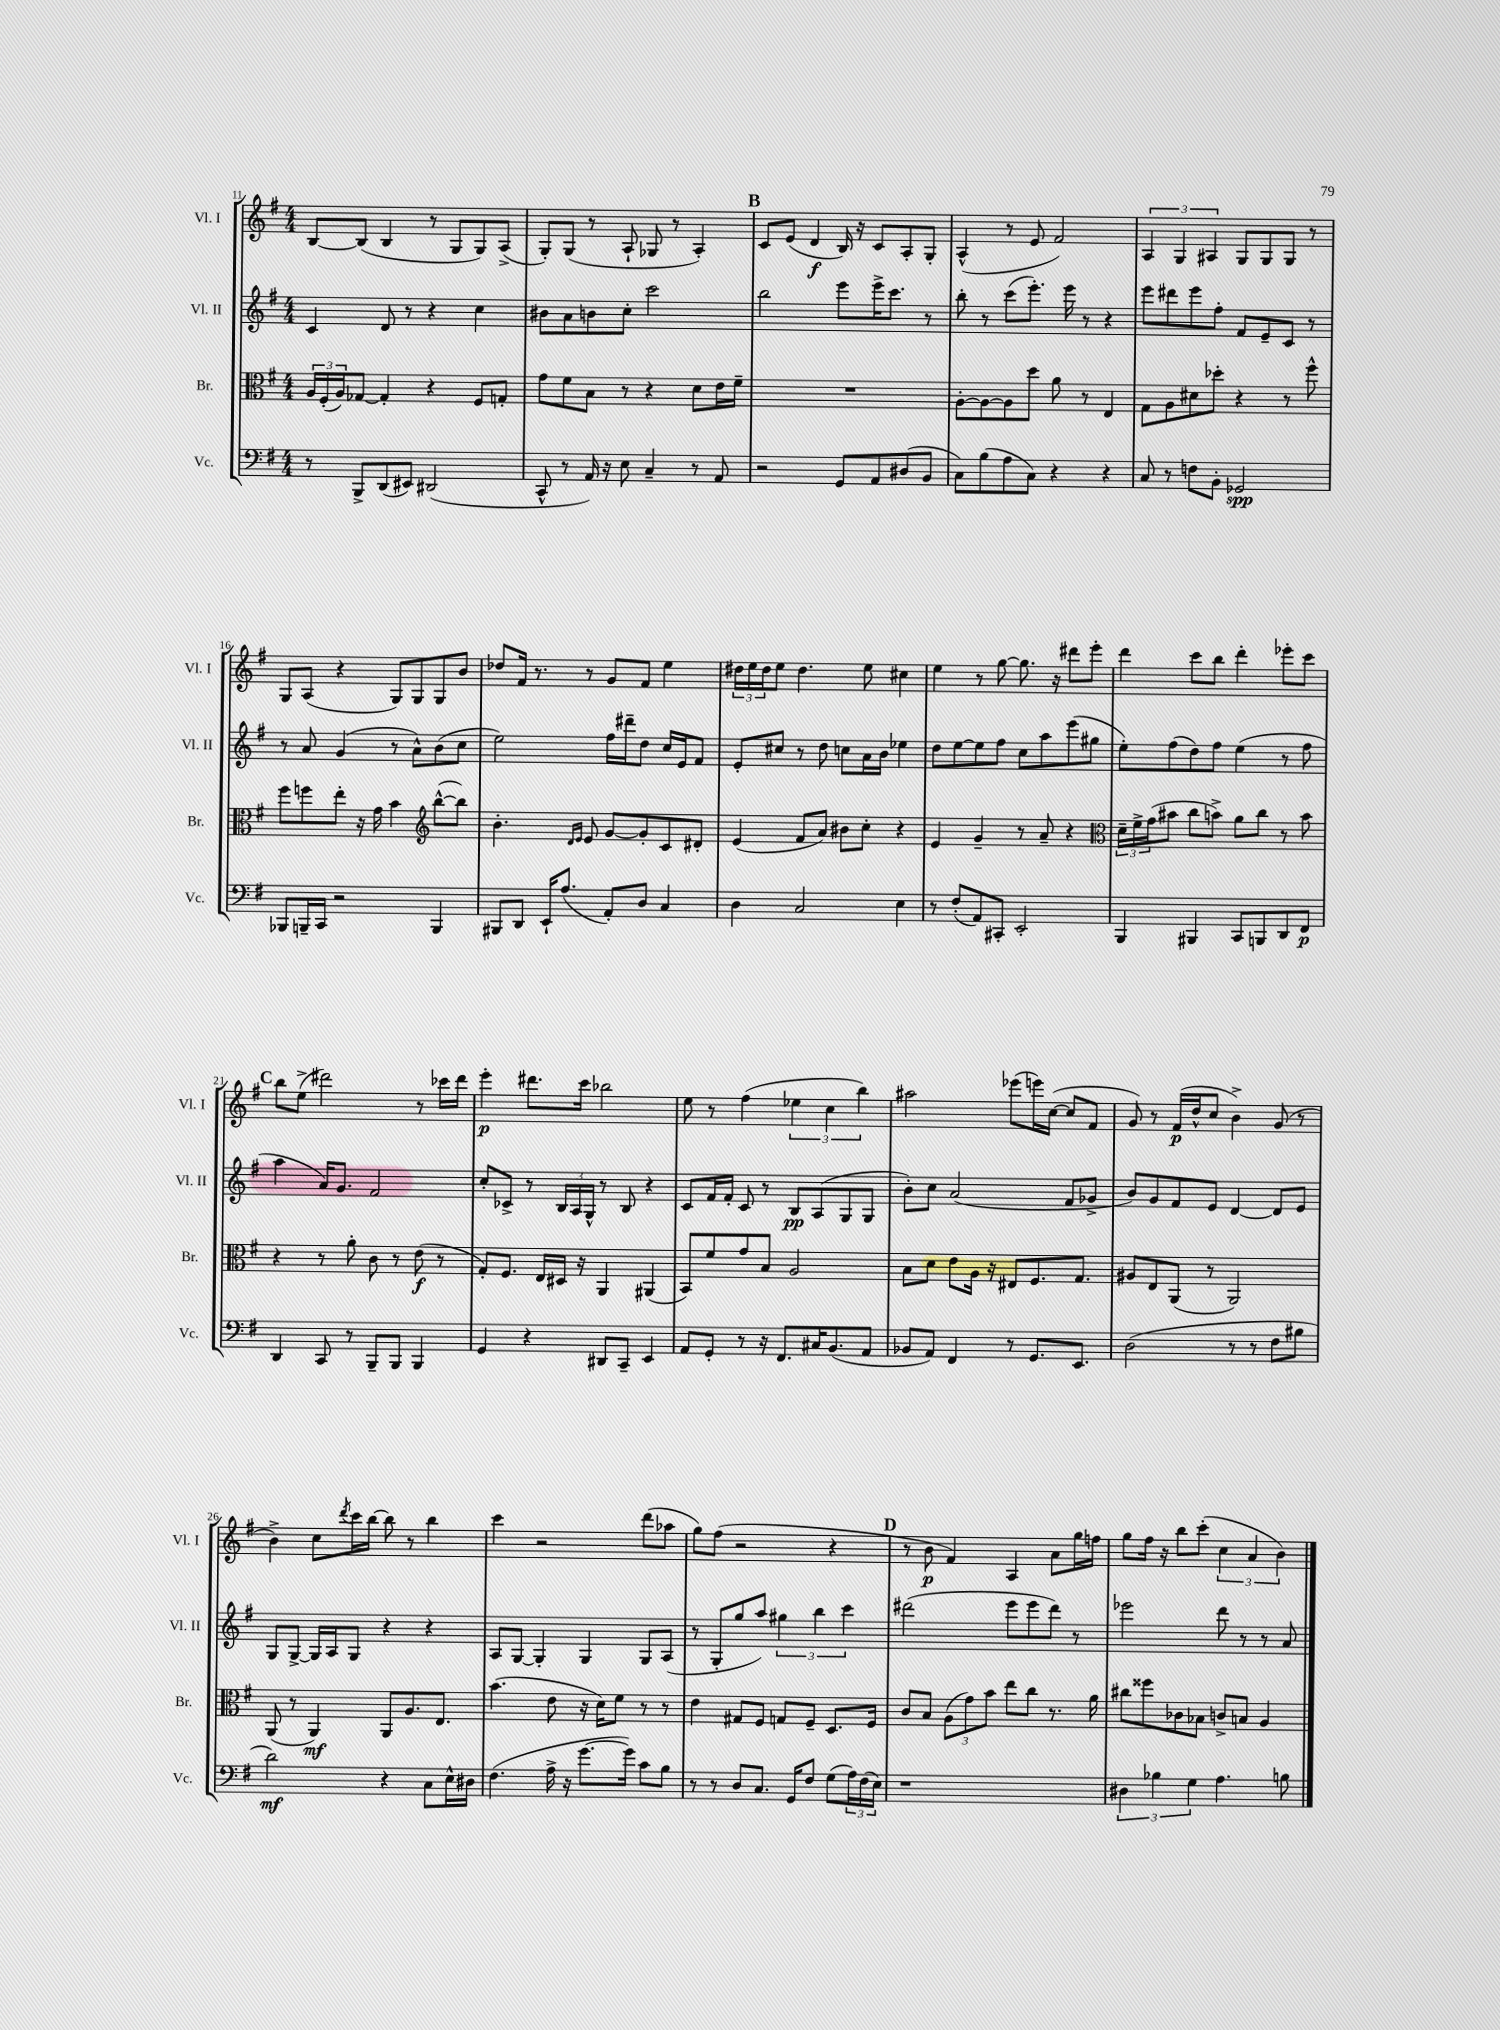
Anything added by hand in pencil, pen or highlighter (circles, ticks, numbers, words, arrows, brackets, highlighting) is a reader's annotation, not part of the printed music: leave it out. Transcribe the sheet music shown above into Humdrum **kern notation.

**kern	**kern	**kern	**kern
*staff4	*staff3	*staff2	*staff1
*clefF4	*clefC3	*clefG2	*clefG2
*k[f#]	*k[f#]	*k[f#]	*k[f#]
*M4/4	*M4/4	*M4/4	*M4/4
8r	24A	4c	[8B
.	(24F#'	.	.
.	24A)	.	.
8BBB^	[8G-	.	(8B]
(8DD	4G-']	8d	4B
8EE#)	.	8r	.
(2DD#	4r	4r	8r
.	.	.	8G
.	8F#	4cc	8G)
.	8G'	.	(8A^
=	=	=	=
8CC^^	8g	8b#	8G')
8r	8f#	8a	(8G
16AA)	8B	8b	8r
16r	.	.	.
8E	8r	8cc'	8A`
4C~	4r	2ccc	8G-
.	.	.	8r
8r	8d	.	4A')
8AA	16e	.	.
.	16f#~	.	.
=	=	=	=
2r	1r	2bb	8c
.	.	.	(8e
.	.	.	4d
8GG	.	8eee	16B)
.	.	.	16r
8AA	.	16eee^	8c
.	.	8.ccc	.
(8D#	.	.	8A'
8BB	.	8r	8G'
=	=	=	=
8C)	[8A'	8bb'	(4A^^
(8B	8A_	8r	.
8A	8A]	(8ccc	8r
8C)	8dd	8.eee')	8e
4r	8a	.	2f#)
.	.	16eee	.
.	8r	8r	.
4r	4E	4r	.
=	=	=	=
8C	8G	8eee	6A
8r	8A	8ddd#	.
.	.	.	6G
8F	8d#	8eee	.
.	.	.	6A#
8BB'	8dd-'	8ff#'	.
2GG-	4r	8f#	8G
.	.	8e~	8G
.	8r	8c	8G
.	8ff#^^	8r	8r
=	=	=	=
8BBB-	8ff#	8r	8G
16BBB~	8ff	8a	(8A
16CC	.	.	.
2r	8ee'	(4g	4r
.	16r	.	.
.	16g	.	.
.	4b	8r	8G)
.	.	8a^^)	8G
*	*clefG2	*	*
4BBB	([8bb^^	(8b	8G
.	8bb])	8cc	8b
=	=	=	=
8BBB#	4.b'	2ee)	8dd-
8DD	.	.	16f#
.	.	.	8.r
16EE`	.	.	.
(8.A	.	.	.
.	16qqd	.	.
.	16qqe	.	.
.	8e	.	8r
8AA')	[8g	16ff#	8g
.	.	16ddd#~	.
8D	8g']	8dd	8f#
4C	8c	16cc	4ee
.	.	16e	.
.	8d#'	8f#	.
=	=	=	=
4D	(4e	8e'	24dd#
.	.	.	24ee
.	.	.	24dd#
.	.	8cc#	8ee
2C	8f#	8r	4.dd#
.	8a)	8dd	.
.	8b#	8cc	.
.	8cc'	16a	8ee
.	.	16b	.
4E	4r	4ee-	4cc#
=	=	=	=
8r	4e	8dd	4ee
(8F#'	.	[8ee	.
8AA)	4g~	8ee]	8r
8CC#'	.	8ff#	[8gg
2EE'	8r	8cc	8.gg]
.	8a~	8aa	.
.	.	.	16r
.	4r	(8eee	8ddd#
.	.	8gg#	8eee'
=	=	=	=
*	*clefC3	*	*
4BBB	24d~	8ee')	4ddd
.	24f#^	.	.
.	(24g	.	.
.	8b#	(8ff#	.
4BBB#	8cc	8dd)	8ccc
.	8b^)	8ff#	8bb
8CC	8a	(4ee	4ddd'
8BBB	8cc	.	.
8DD	8r	8r	8eee-'
8FF#	8b	8ff#	8ccc
=	=	=	=
4DD	4r	4aa	8bb
.	.	.	(8ee^
8CC	8r	16a)	2ddd#)
.	.	8.g	.
8r	8a'	.	.
8BBB~	8c	2f#	.
8BBB	8r	.	.
4BBB	(8e	.	8r
.	8r	.	16ccc-
.	.	.	16ddd#
=	=	=	=
4GG	8G')	8cc'	4eee'
.	8.F#	8c-^	.
4r	.	8r	8.ddd#
.	16E	.	.
.	16D#	24B	.
.	.	24A	.
.	16r	.	16ccc
.	.	24G^^	.
8DD#	4AA	8r	2bb-
8CC~	.	8B	.
4EE	(4AA#	4r	.
=	=	=	=
8AA	8BB)	8c	8ee
8GG'	8f#	16f#	8r
.	.	16f#'	.
8r	8g	8c	(4ff#
16r	8B	8r	.
8.FF#	.	.	.
.	2A	8B	6ee-
16C#	.	(8A	.
.	.	.	6cc
(8.BB	.	.	.
.	.	8G	.
.	.	.	6bb)
8AA	.	8G	.
=	=	=	=
8BB-	8B	8b')	2aa#
8AA)	8d	8cc	.
4FF#	8e	(2a	.
.	16A	.	.
.	16r	.	.
8r	8E#	.	(8eee-
8.GG	8.F#	.	16eee)
.	.	.	([16cc
.	.	8f#	8cc]
8.EE	8.G	.	.
.	.	8g-^	8f#
=	=	=	=
(2D	8A#	8b)	8g)
.	8E	8g	8r
.	(8AA	8f#	(16f#
.	.	.	16dd^^
.	8r	8e	8cc
8r	2AA)	[4d	4b^)
8r	.	.	.
8F#	.	8d]	(8g
8B#	.	8e	8r
=	=	=	=
2d)	(8AA	8G	4b^)
.	8r	[8G^	.
.	4AA)	16G]	8cc
.	.	16A	.
.	.	.	8qddd
.	.	8G	16ccc
.	.	.	[16bb
4r	8AA	4r	8bb]
.	8.A	.	8r
8C	.	4r	4bb
.	8.E	.	.
16E^^	.	.	.
16D#	.	.	.
=	=	=	=
(4.F#	(4.b	8A	4ccc
.	.	[8G	.
.	.	4G']	2r
16A^	8e	.	.
16r	.	.	.
[8.g	16r	4G	.
.	16d)	.	.
.	8f#	.	.
16g])	.	.	.
8c	8r	8G	(8ddd
8B	8r	(8A	8aa-
=	=	=	=
8r	4e	8r	8gg)
8r	.	8G'	(8ff#
8D	8G#	8gg	2r
8.C	8F#	8aa)	.
.	8G	6gg#	.
16GG	.	.	.
8F#	8F#~	.	.
.	.	6bb	.
(8G	8.D	.	4r
.	.	6ccc	.
24A)	.	.	.
(24F#	.	.	.
.	16F#	.	.
24E)	.	.	.
=	=	=	=
1r	8c	(2ddd#	8r
.	8B	.	8b
.	(12A	.	4f#)
.	12g)	.	.
.	12b	.	.
.	8ee	8eee	4A
.	8cc	8eee	.
.	8.r	8ddd#)	8a
.	.	8r	16gg
.	16a	.	16ff
=	=	=	=
6D#	8cc#	2eee-	8gg
.	8ff##	.	16ff#
6B-	.	.	.
.	.	.	16r
.	8c-	.	8bb
6G	.	.	.
.	8B-	.	(8ccc'
4.A	8c^	8ddd	6cc
.	8B	8r	.
.	.	.	6a
.	4A	8r	.
.	.	.	6b)
8B	.	8a	.
==	==	==	==
*-	*-	*-	*-
